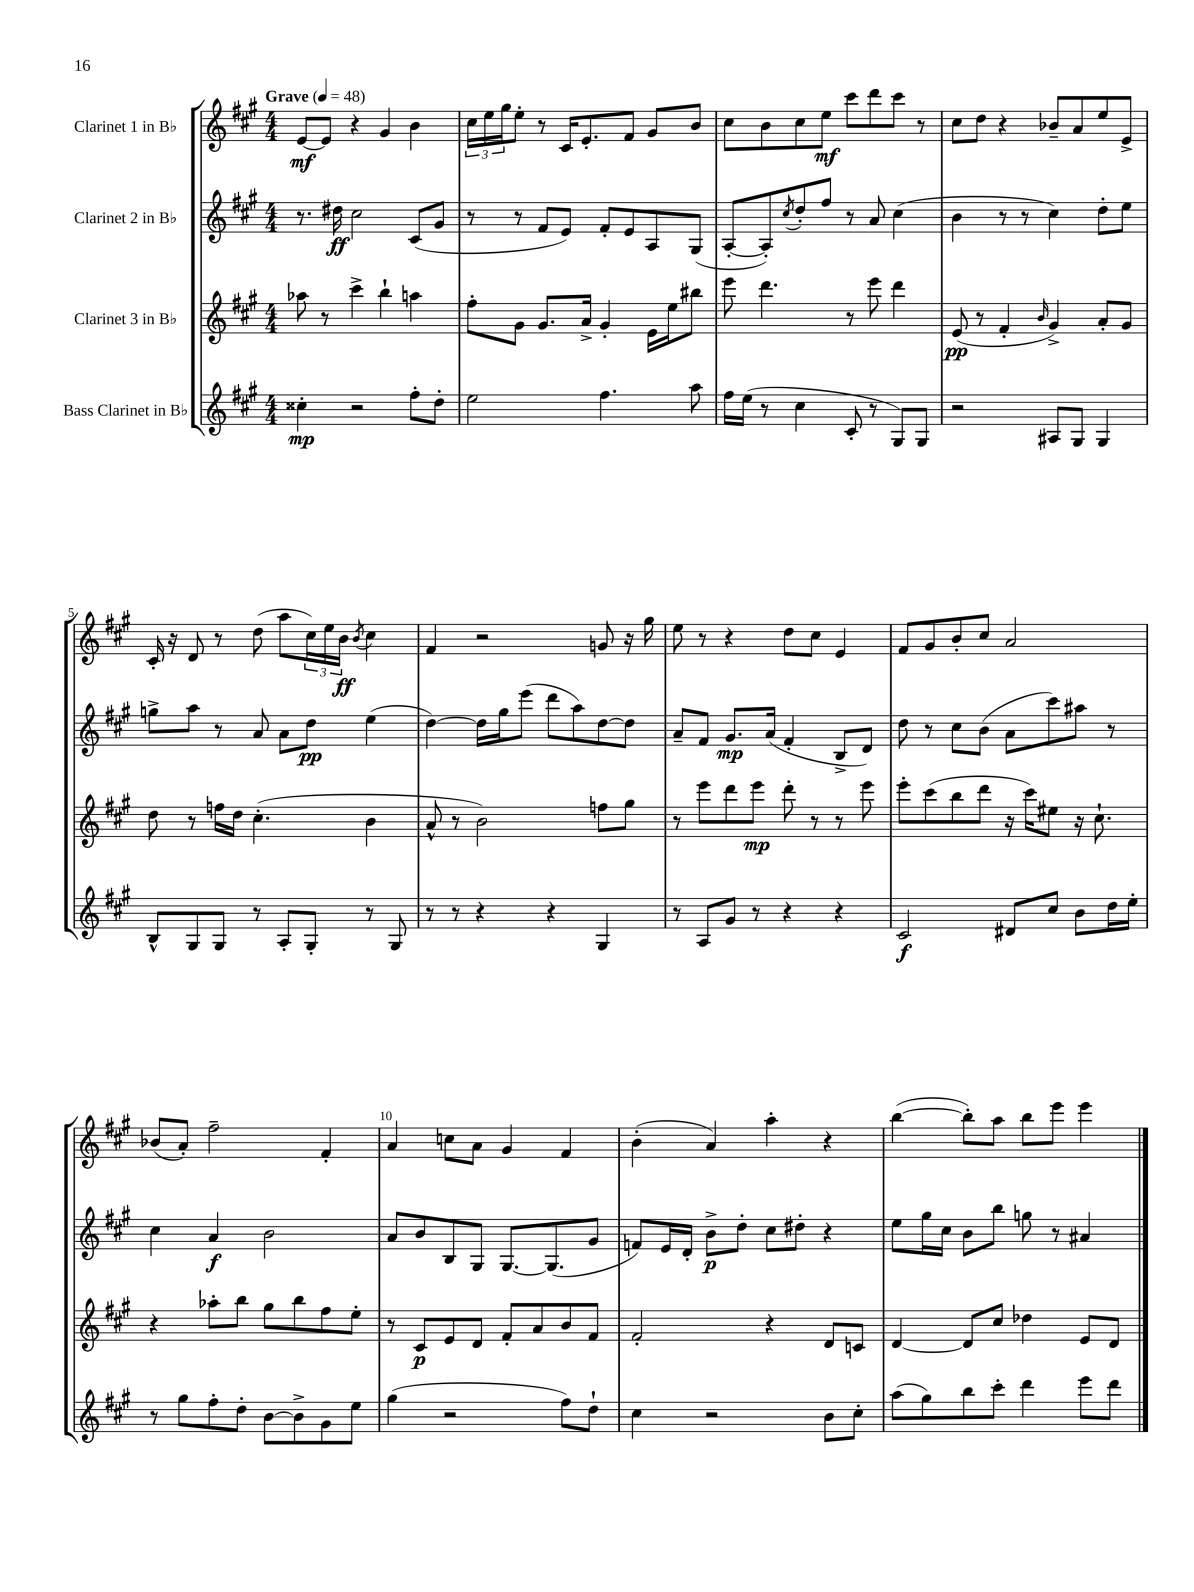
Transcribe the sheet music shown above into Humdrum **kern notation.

**kern	**kern	**kern	**kern
*staff4	*staff3	*staff2	*staff1
*clefG2	*clefG2	*clefG2	*clefG2
*k[f#c#g#]	*k[f#c#g#]	*k[f#c#g#]	*k[f#c#g#]
*M4/4	*M4/4	*M4/4	*M4/4
*MM48	*MM48	*MM48	*MM48
4cc##'	8aa-	8.r	[8e
.	8r	.	8e]
.	.	16dd#	.
2r	4ccc#^	2cc#	4r
.	4bb`	.	4g#
8ff#'	4aa	(8c#	4b
8dd'	.	8g#	.
=	=	=	=
2ee	8ff#'	8r	24cc#
.	.	.	24ee
.	.	.	24gg#
.	8g#	8r	8ee'
.	8.g#	8f#	8r
.	.	8e)	16c#
.	16a^	.	8.e'
4.ff#	4g#'	8f#'	.
.	.	8e	8f#
.	16e	8A	8g#
.	16ee	.	.
8aa	8bb#	(8G#	8b
=	=	=	=
16ff#	8eee	[8A'	8cc#
(16ee	.	.	.
8r	4.ddd	8A'])	8b
.	.	8qcc#	.
4cc#	.	8dd'	8cc#
.	.	8ff#	8ee
8c#'	8r	8r	8ccc#
8r	8eee	8a	8ddd
8G#)	4ddd	(4cc#	8ccc#
8G#	.	.	8r
=	=	=	=
2r	(8e	4b	8cc#
.	8r	.	8dd
.	4f#'	8r	4r
.	.	8r	.
.	16qqb	.	.
8A#	4g#^)	4cc#)	8b-~
8G#	.	.	8a
4G#	8a'	8dd'	8ee
.	8g#	8ee	8e^
=	=	=	=
8B^^	8dd	8gg^	16c#'
.	.	.	16r
8G#	8r	8aa	8d
8G#	16ff	8r	8r
.	16dd	.	.
8r	(4.cc#'	8a	(8dd
8A'	.	8a	8aa
8G#'	.	8dd	24cc#)
.	.	.	24ee
.	.	.	24b
.	.	.	8qb
8r	4b	(4ee	4cc#
8G#	.	.	.
=	=	=	=
8r	8a^^	[4dd)	4f#
8r	8r	.	.
4r	2b)	16dd]	2r
.	.	16gg#	.
.	.	(8eee	.
4r	.	8ddd	.
.	.	8aa)	.
4G#	8ff	[8dd	8g
.	8gg#	8dd]	16r
.	.	.	16gg#
=	=	=	=
8r	8r	8a~	8ee
8A	8eee	8f#	8r
8g#	8ddd	8.g#	4r
8r	8eee	.	.
.	.	(16a	.
4r	8ddd'	4f#'	8dd
.	8r	.	8cc#
4r	8r	8B^	4e
.	8eee	8d)	.
=	=	=	=
2c#	8eee'	8dd	8f#
.	(8ccc#	8r	8g#
.	8bb	8cc#	8b'
.	8ddd	(8b	8cc#
8d#	16r	8a	2a
.	16ccc#)	.	.
8cc#	8ee#	8ccc#)	.
8b	16r	8aa#	.
.	8.cc#`	.	.
16dd	.	8r	.
16ee'	.	.	.
=	=	=	=
8r	4r	4cc#	(8b-
8gg#	.	.	8a')
8ff#'	8aa-'	4a	2ff#~
8dd'	8bb	.	.
[8b	8gg#	2b	.
8b^]	8bb	.	.
8g#	8ff#	.	4f#'
8ee	8ee'	.	.
=	=	=	=
(4gg#	8r	8a	4a
.	8c#	8b	.
2r	8e	8B	8cc
.	8d	8G#	8a
.	8f#'	[8.G#	4g#
.	8a	.	.
.	.	(8.G#]	.
8ff#)	8b	.	4f#
8dd`	8f#	8g#	.
=	=	=	=
4cc#	2f#'	8f)	(4b'
.	.	16e	.
.	.	16d'	.
2r	.	8b^	4a)
.	.	8dd'	.
.	4r	8cc#	4aa'
.	.	8dd#'	.
8b	8d	4r	4r
8cc#'	8c	.	.
=	=	=	=
(8aa	[4d	8ee	([4bb
8gg#)	.	16gg#	.
.	.	16cc#	.
8bb	8d]	8b	8bb'])
8ccc#'	8cc#	8bb	8aa
4ddd	4dd-	8gg	8bb
.	.	8r	8eee
8eee	8e	4a#	4eee
8ddd	8d	.	.
==	==	==	==
*-	*-	*-	*-
